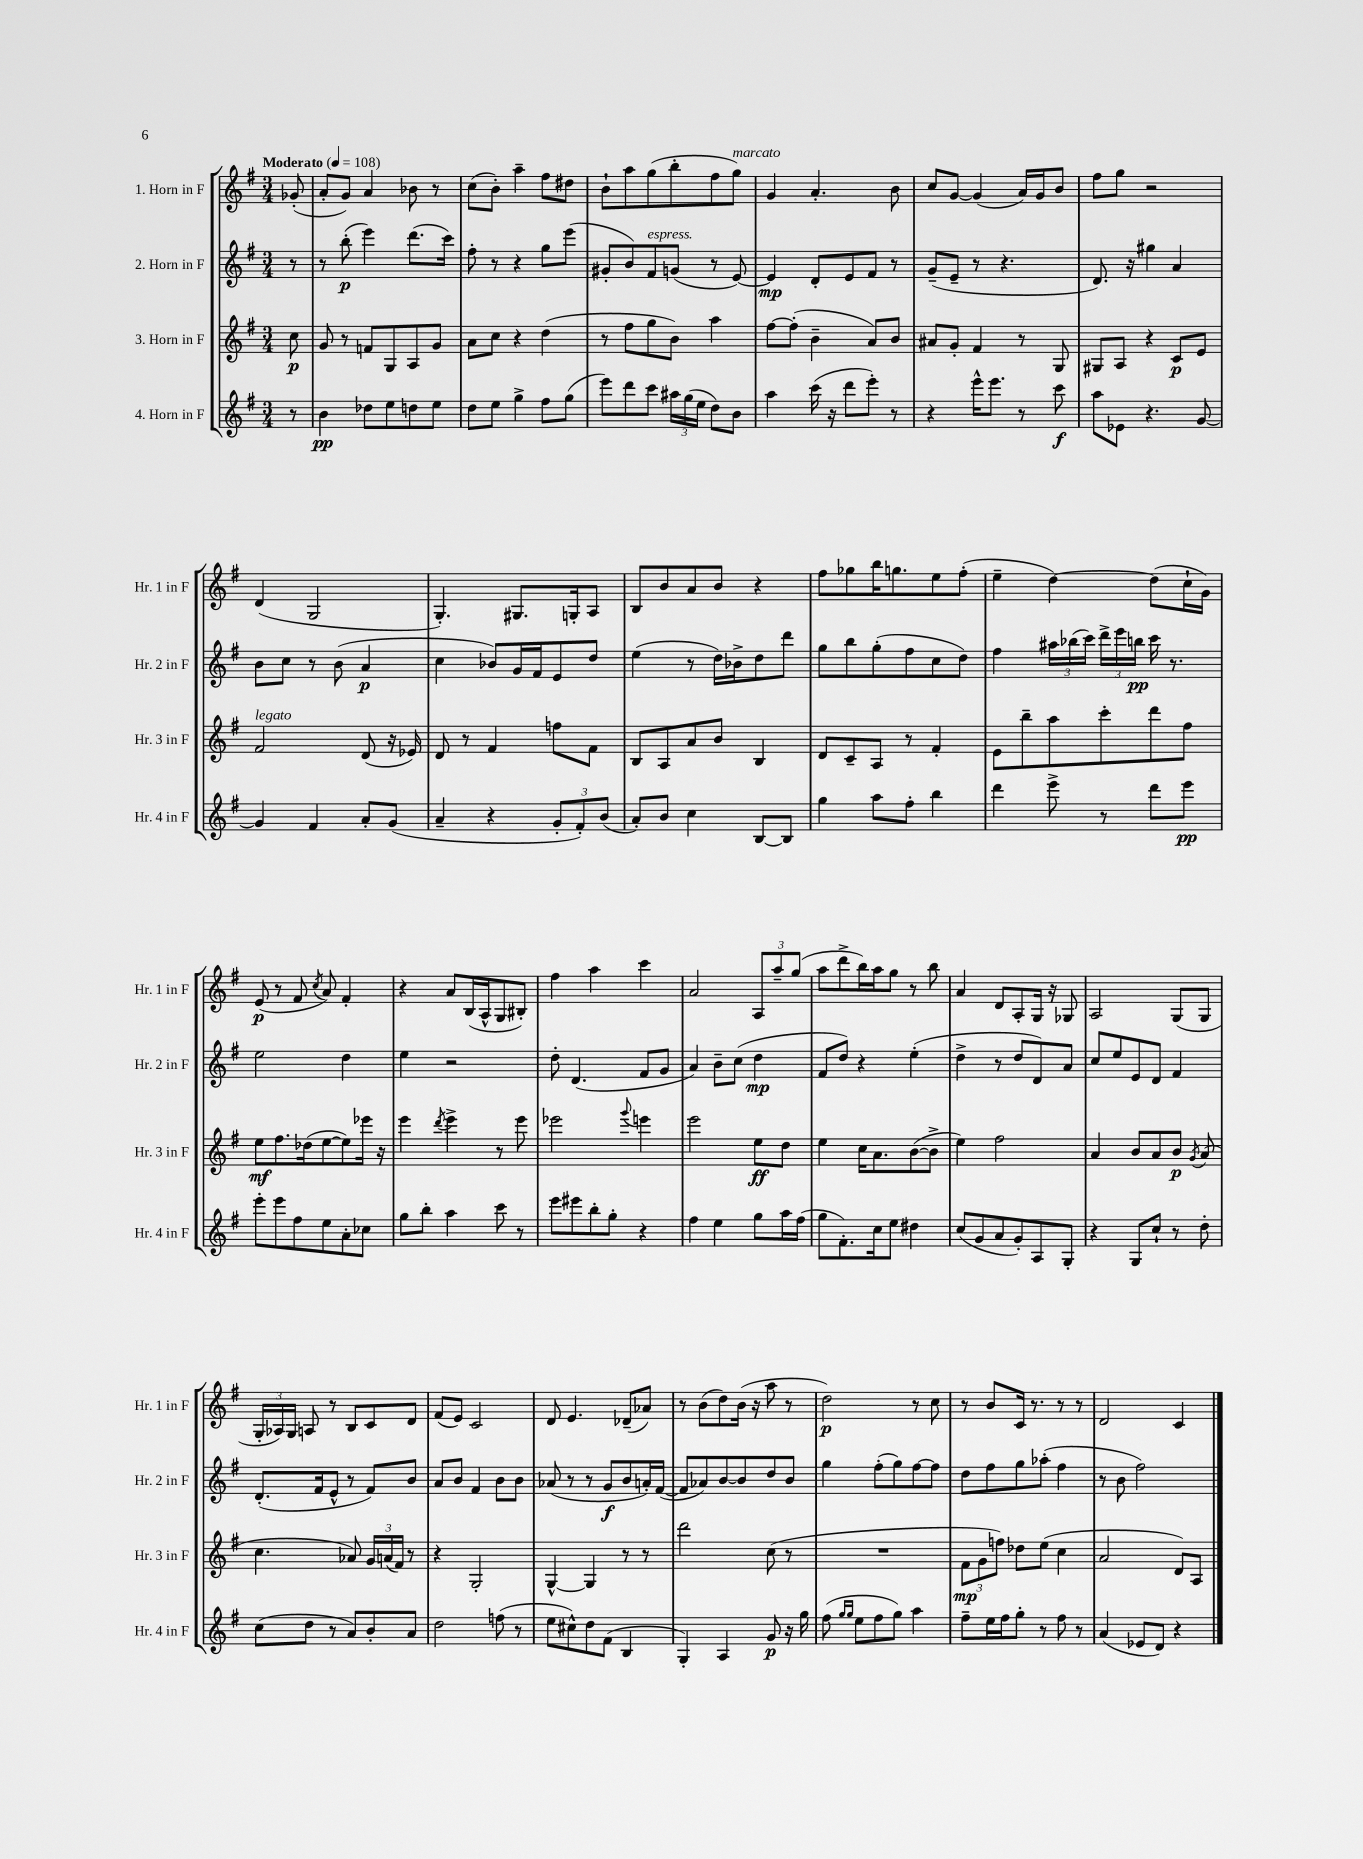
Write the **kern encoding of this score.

**kern	**kern	**kern	**kern
*staff4	*staff3	*staff2	*staff1
*clefG2	*clefG2	*clefG2	*clefG2
*k[f#]	*k[f#]	*k[f#]	*k[f#]
*M3/4	*M3/4	*M3/4	*M3/4
*MM108	*MM108	*MM108	*MM108
8r	8cc	8r	(8g-'
=	=	=	=
4b	8g	8r	8a'
.	8r	(8bb'	8g)
8dd-	8f	4eee)	4a
8ee	8G	.	.
8dd	8A	(8.ddd	8b-
8ee	8g	.	8r
.	.	16ccc)	.
=	=	=	=
8dd	8a	8ff#'	(8cc
8ee	8cc	8r	8b')
4gg^	4r	4r	4aa~
8ff#	(4dd	8gg	8ff#
(8gg	.	(8eee	8dd#
=	=	=	=
8eee)	8r	8g#'	8b`
8ddd	8ff#	8b)	8aa
8ccc	8gg	8f#	(8gg
24aa#	8b)	(8g	8bb'
(24gg	.	.	.
24ee	.	.	.
8dd)	4aa	8r	8ff#
8b	.	[8e)	8gg)
=	=	=	=
4aa	[8ff#	4e]	4g
.	(8ff#']	.	.
(16ccc	4b~	8d'	4.a'
16r	.	.	.
8ddd	.	8e	.
8eee')	8a)	8f#	.
8r	8b	8r	8b
=	=	=	=
4r	8a#	(8g~	8cc
.	8g'	8e~	[8g
16eee^^	4f#	8r	(4g]
8.eee	.	.	.
.	.	4.r	.
8r	8r	.	16a)
.	.	.	16g
8ccc	8G	.	8b
=	=	=	=
8aa	8G#	8.d)	8ff#
8e-	8A	.	8gg
.	.	16r	.
4.r	4r	4gg#	2r
.	8c	4a	.
[8g	8e	.	.
=	=	=	=
4g]	2f#	8b	(4d
.	.	8cc	.
4f#	.	8r	2G
.	.	(8b	.
8a'	(8d	4a	.
(8g	16r	.	.
.	16e-)	.	.
=	=	=	=
4a~	8d	4cc	4.G')
.	8r	.	.
4r	4f#	8b-)	.
.	.	16g	8.G#
.	.	16f#	.
12g'	8ff	8e	.
.	.	.	16G'
12f#')	.	.	.
.	8f#	8dd	8A
(12b	.	.	.
=	=	=	=
8a')	8B	(4ee	8B
8b	8A	.	8b
4cc	8a	8r	8a
.	8b	16dd)	8b
.	.	16b-^	.
[8B	4B	8dd	4r
8B]	.	8ddd	.
=	=	=	=
4gg	8d	8gg	8ff#
.	8c~	8bb	8gg-
8aa	8A	(8gg'	16bb
.	.	.	8.gg
8ff#'	8r	8ff#	.
4bb	4f#'	8cc	8ee
.	.	8dd)	(8ff#'
=	=	=	=
4ddd	8e	4ff#	4ee~
.	8bb~	.	.
8eee^	8aa	24aa#	[4dd)
.	.	(24bb-	.
.	.	24ccc)	.
8r	8ccc'	24ddd^	.
.	.	24eee	.
.	.	24bb	.
8ddd	8ddd	16ccc	(8dd]
.	.	8.r	.
8eee	8ff#	.	16cc`
.	.	.	16g)
=	=	=	=
8eee'	8ee	2ee	(8e
8eee	8.ff#	.	8r
8ff#	.	.	8f#
.	(16dd-	.	.
.	.	.	8qcc
8ee	[8ee	.	8a)
8a'	8ee])	4dd	4f#'
8cc-	16eee-	.	.
.	16r	.	.
=	=	=	=
8gg	4eee	4ee	4r
8bb'	.	.	.
.	8qddd	.	.
4aa	4eee^	2r	8a
.	.	.	(16B
.	.	.	16A^^
8ccc	8r	.	8G
8r	8eee	.	8B#')
=	=	=	=
8eee	2eee-	8dd'	4ff#
8eee#	.	(4.d	.
8bb'	.	.	4aa
8gg'	.	.	.
.	8qqggg	.	.
4r	4eee	8f#	4ccc
.	.	8g	.
=	=	=	=
4ff#	2eee	4a)	2a
4ee	.	8b~	.
.	.	(8cc	.
8gg	8ee	4dd	12A
.	.	.	12aa~
16aa	8dd	.	.
.	.	.	(12gg
(16ff#	.	.	.
=	=	=	=
8gg	4ee	8f#	8aa
8.f#')	.	8dd)	8ddd^
.	16cc	4r	16bb)
16cc	8.a	.	16aa
8ee	.	.	8gg
4dd#	([8b	(4ee'	8r
.	8b^]	.	8bb
=	=	=	=
(8cc	4ee)	4dd^	4a
8g	.	.	.
8a	2ff#	8r	8d
8g')	.	8dd	8A'
8A	.	8d)	16G
.	.	.	16r
8G'	.	8a	8G-
=	=	=	=
4r	4a	8cc	2A
.	.	8ee	.
8G	8b	8e	.
8cc`	8a	8d	.
8r	8b	4f#	(8G
.	8qg	.	.
8dd'	(8a	.	8G
=	=	=	=
(8cc	4.cc	(8.d'	24G'
.	.	.	24A-)
.	.	.	24G
8dd	.	.	8A
.	.	16f#	.
8r	.	8e^^	8r
8a)	8a-)	8r	8B
8b'	24g	8f#)	8c
.	(24a	.	.
.	24f#)	.	.
8a	8r	8b	8d
=	=	=	=
2dd	4r	8a	(8f#
.	.	8b	8e)
.	2G'	4f#	2c
(8ff	.	8b	.
8r	.	8b	.
=	=	=	=
8ee	[4G^^	(8a-	8d
8cc#^^)	.	8r	4.e
8dd	4G]	8r	.
(8f#	.	8g	.
4B	8r	8b	(8d-~
.	8r	16a')	8a-)
.	.	([16f#	.
=	=	=	=
4G')	2ddd	8f#]	8r
.	.	8a-)	(8b
4A	.	[8b	8dd)
.	.	8b]	(16b
.	.	.	16r
8g	(8cc	8dd	8aa
16r	8r	8b	8r
16gg	.	.	.
=	=	=	=
(8ff#	2.r	4gg	2dd)
16qqgg	.	.	.
16qqgg	.	.	.
8ee	.	.	.
8ff#	.	(8ff#'	.
8gg)	.	8gg)	.
4aa	.	[8ff#	8r
.	.	8ff#]	8cc
=	=	=	=
8ff#~	12f#	8dd	8r
.	12g	.	.
16ee	.	8ff#	8b
.	12ff)	.	.
16ff#	.	.	.
8gg'	8dd-	8gg	16c
.	.	.	8.r
8r	(8ee	(8aa-'	.
8ff#	4cc	4ff#	8r
8r	.	.	8r
=	=	=	=
(4a	2a	8r	2d
.	.	8b	.
8e-	.	2ff#)	.
8d)	.	.	.
4r	8d)	.	4c
.	8A	.	.
==	==	==	==
*-	*-	*-	*-
